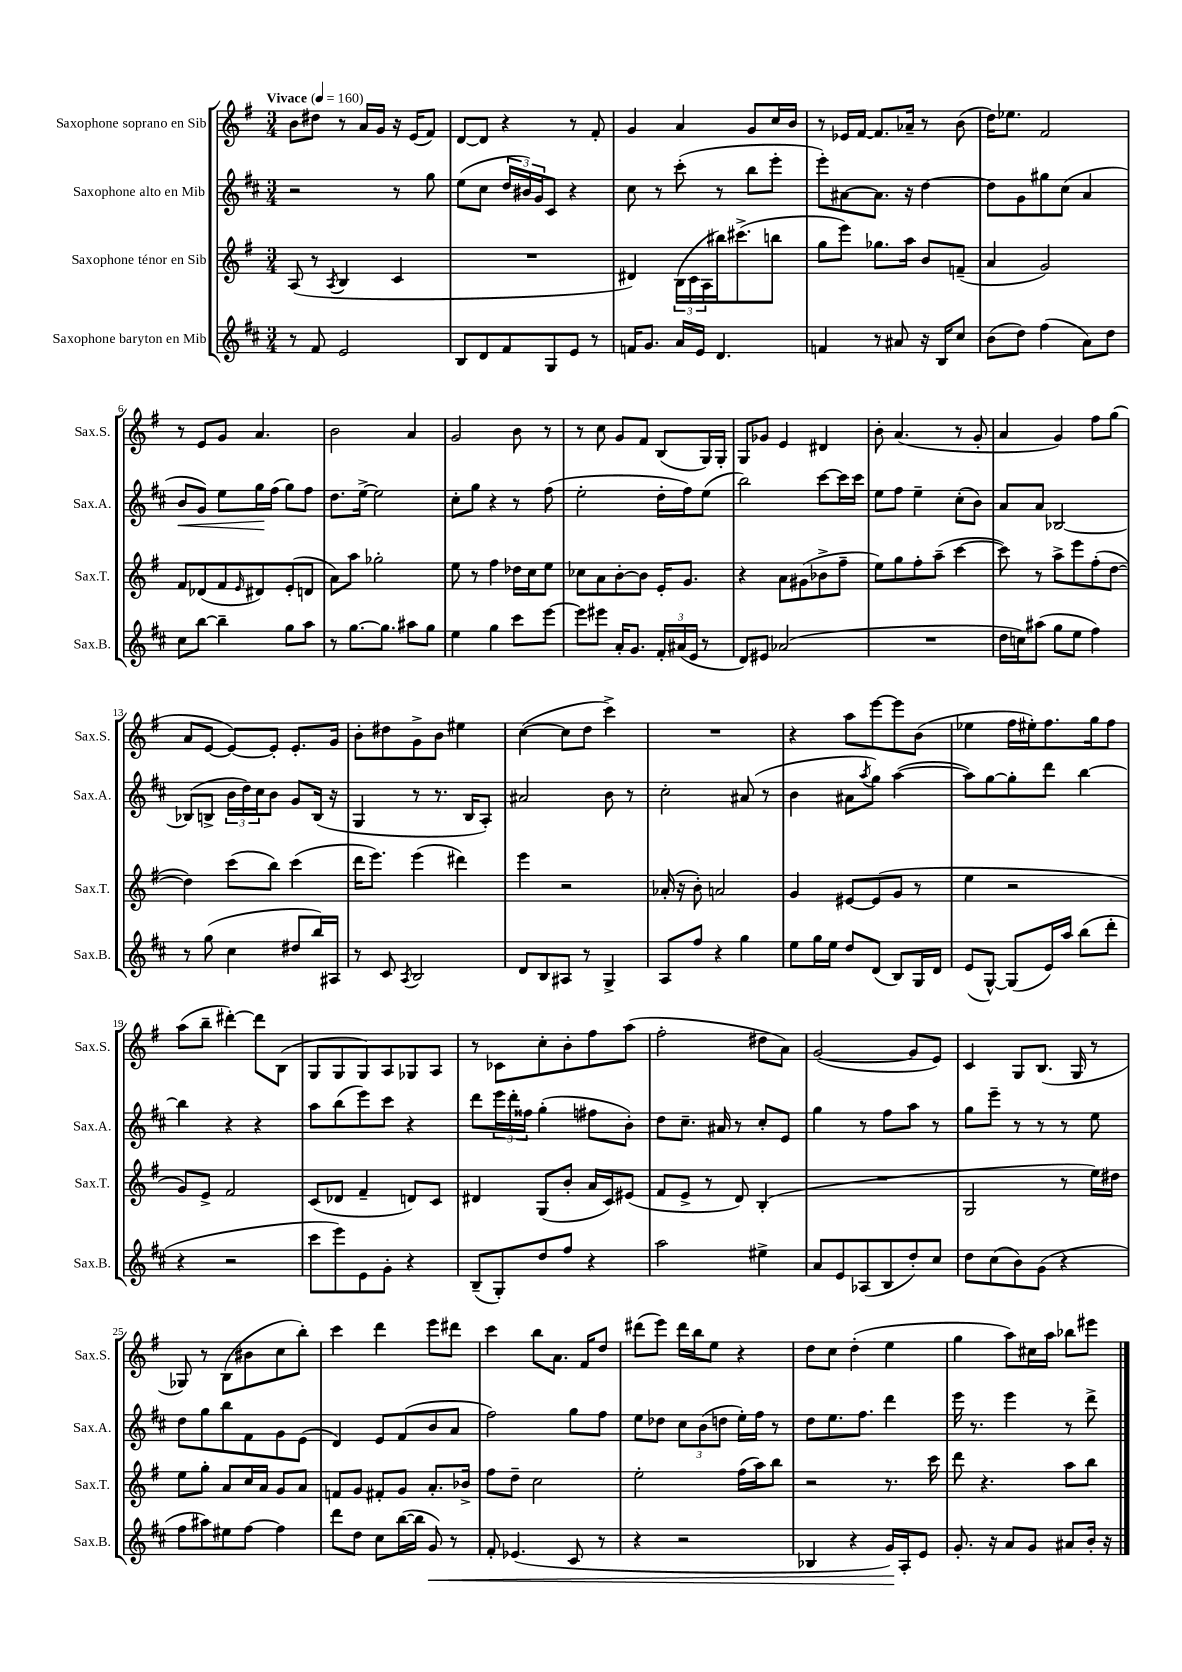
<<
\new StaffGroup <<
\new Staff = "s0" \with { instrumentName = "Saxophone soprano en Sib" shortInstrumentName = "Sax.S." } {
    \clef treble \key g \major \numericTimeSignature \time 3/4 \tempo "Vivace" 4 = 160
    b'8 dis''8 r8 a'16 g'16 r16 e'16( fis'8) |
    d'8~ d'8 r4 r8 fis'8-. |
    g'4 a'4 g'8 c''16 b'16 |
    r8 ees'16 fis'16~ fis'8. aes'16-- r8 b'8( |
    d''16) ees''8. fis'2 |
    r8 e'8 g'8 a'4. |
    b'2 a'4 |
    g'2 b'8 r8 |
    r8 c''8 g'8 fis'8 b8( g16) g16-. |
    g8 ges'8 e'4 dis'4 |
    b'8-. a'4.( r8 g'8-. |
    a'4 g'4) fis''8 g''8( |
    a'8 e'8~ e'8~) e'8-. e'8.-. g'16 |
    b'8-. dis''8 g'8-> b'8 eis''4 |
    c''4~( c''8 d''8 c'''4->) |
    R2. |
    r4 a''8 e'''8~ e'''8 b'8( |
    ees''4 fis''16 eis''16-.) fis''8. g''16 fis''8 |
    a''8( b''8-- dis'''4~-.) dis'''8 b8( |
    g8 g8 g8) a8 ges8 a8 |
    r8 ces'8 c''8-. b'8-. fis''8 a''8( |
    fis''2-. dis''8 a'8) |
    g'2~( g'8 e'8) |
    c'4 g8 b8.( g16 r8 |
    ges8) r8 b8( bis'8 c''8 b''8-.) |
    c'''4 d'''4 e'''8 dis'''8 |
    c'''4 b''8 a'8. fis'16 d''8 |
    dis'''8( e'''8) dis'''16 b''16 e''8 r4 |
    d''8 c''8 d''4-.( e''4 |
    g''4 a''8) cis''16 a''16 bes''8 eis'''8 \bar "|." |
}
\new Staff = "s1" \with { instrumentName = "Saxophone alto en Mib" shortInstrumentName = "Sax.A." } {
    \clef treble \key d \major \numericTimeSignature \time 3/4
    r2 r8 g''8 |
    e''8( cis''8 \tuplet 3/2 { d''16 bis'16) g'16 } cis'8 r4 |
    cis''8 r8 cis'''8-.( r8 b''8 e'''8-. |
    e'''8-.) ais'8~ ais'8. r16 d''4~ |
    d''8 g'8 gis''8 cis''8( a'4 |
    b'8\< g'8) e''8 g''16\! fis''16( g''8) fis''8 |
    d''8. e''16~-> e''2 |
    cis''8-. g''8 r4 r8 fis''8( |
    e''2-. d''16-. fis''16) e''8( |
    b''2) cis'''8~ cis'''16 cis'''16 |
    e''8 fis''8 e''4-- cis''8-.( b'8) |
    a'8 a'8 bes2~ |
    bes8( b8-> \tuplet 3/2 { b'16 d''16) cis''16 } b'8 g'8 b16( r16 |
    g4 r8 r8. b16 a8-.) |
    ais'2 b'8 r8 |
    cis''2-. ais'8( r8 |
    b'4 ais'8 \acciaccatura { a''8 } g''8) a''4~( |
    a''8) g''8~ g''8-. d'''8 b''4~ |
    b''4 r4 r4 |
    a''8 b''8( e'''8) cis'''8 r4 |
    d'''8 \tuplet 3/2 { e'''16 d'''16-. fisis''16 } g''4-.( fis''8 b'8-.) |
    d''8 cis''8.-- ais'16 r8 cis''8-. e'8 |
    g''4 r8 fis''8 a''8 r8 |
    g''8 e'''8-- r8 r8 r8 e''8 |
    d''8 g''8 b''8 fis'8 g'8 e'8( |
    d'4) e'8 fis'8( b'8 a'8 |
    fis''2) g''8 fis''8 |
    e''8 des''8 \tuplet 3/2 { cis''8 b'8( d''8 } e''16-.) fis''16 r8 |
    d''8 e''8. fis''8. d'''4 |
    e'''16 r8. e'''4 r8 d'''8-> \bar "|." |
}
\new Staff = "s2" \with { instrumentName = "Saxophone ténor en Sib" shortInstrumentName = "Sax.T." } {
    \clef treble \key g \major \numericTimeSignature \time 3/4
    a8( r8 \acciaccatura { a8 } b4 c'4 |
    R2. |
    dis'4) \tuplet 3/2 { b16( c'16 a16 } bis''16) cis'''8.->( b''8 |
    g''8 e'''8) ges''8. a''16 b'8 f'8--( |
    a'4 g'2) |
    fis'8 des'8( fis'8 \grace { e'16 } dis'8) e'8-.( d'8 |
    a'8) a''8 ges''2-. |
    e''8 r8 fis''4 des''16 c''16 e''8 |
    ces''8 a'8 b'8~-. b'8 e'16-. g'8. |
    r4 a'8 gis'8( bes'8-> fis''8-- |
    e''8) g''8 fis''8-. a''8--( c'''4~ |
    c'''8) r8 a''8-> e'''8 fis''8-.( d''8~ |
    d''4) c'''8( b''8) c'''4( |
    d'''16 e'''8.) e'''4( dis'''4) |
    e'''4 r2 |
    aes'16-.( r16 b'8-.) a'2 |
    g'4 eis'8~ eis'8( g'8 r8 |
    e''4 r2 |
    g'8) e'8-> fis'2 |
    c'8( des'8 fis'4-- d'8) c'8 |
    dis'4 g8( b'8-. a'16 c'16) eis'8( |
    fis'8 e'8-> r8 d'8) b4-.( |
    R2. |
    g2 r8 e''16) dis''16 |
    e''8 g''8-. a'8 c''16 a'16 g'8 a'8 |
    f'8 g'8 fis'8-. g'8 a'8.-. bes'16-> |
    fis''8 d''8-- c''2 |
    e''2-. fis''16( a''16) b''8 |
    r2 r8. c'''16 |
    d'''8 r4. a''8 b''8 \bar "|." |
}
\new Staff = "s3" \with { instrumentName = "Saxophone baryton en Mib" shortInstrumentName = "Sax.B." } {
    \clef treble \key d \major \numericTimeSignature \time 3/4
    r8 fis'8 e'2 |
    b8 d'8 fis'8 g8 e'8 r8 |
    f'16 g'8. a'16 e'16 d'4. |
    f'4 r8 ais'8 r16 b16 cis''8 |
    b'8( d''8) fis''4( a'8) d''8 |
    cis''8 b''8~ b''4-- g''8 a''8 |
    r8 g''8.~ g''8. ais''8 g''8 |
    e''4 g''4 cis'''8 e'''8~ |
    e'''8 eis'''8 a'16-. g'8. \tuplet 3/2 { fis'16-. ais'16( e'16 } r8 |
    d'8) eis'8 aes'2( |
    R2. |
    d''16 c''16) ais''8( g''8 e''8 fis''4) |
    r8 g''8( cis''4 dis''8 b''16) ais16 |
    r8 cis'8 \acciaccatura { a8 } b2 |
    d'8 b8 ais8 r8 g4-> |
    a8 fis''8 r4 g''4 |
    e''8 g''16 e''16 d''8 d'8( b8) g16 d'16 |
    e'8( g8~-^) g8( e'16) a''16 b''8( d'''8-. |
    r4 r2 |
    cis'''8 e'''8) e'8 g'8-. r4 |
    b8--( g8-.) d''8 fis''8 r4 |
    a''2 eis''4-> |
    a'8 e'8 aes8( b8 d''8-.) cis''8 |
    d''8 cis''8( b'8) g'8( r4 |
    fis''8 ais''8) eis''8 fis''8~ fis''4 |
    d'''8 d''8 cis''8 b''16~( b''16 g'8\<) r8 |
    fis'8-. ees'4.( cis'8 r8 |
    r4 r2 |
    bes4 r4 g'16\!) a16-. e'8 |
    g'8.-. r16 a'8 g'8 ais'8 b'16-. r16 \bar "|." |
}
>>
>>
